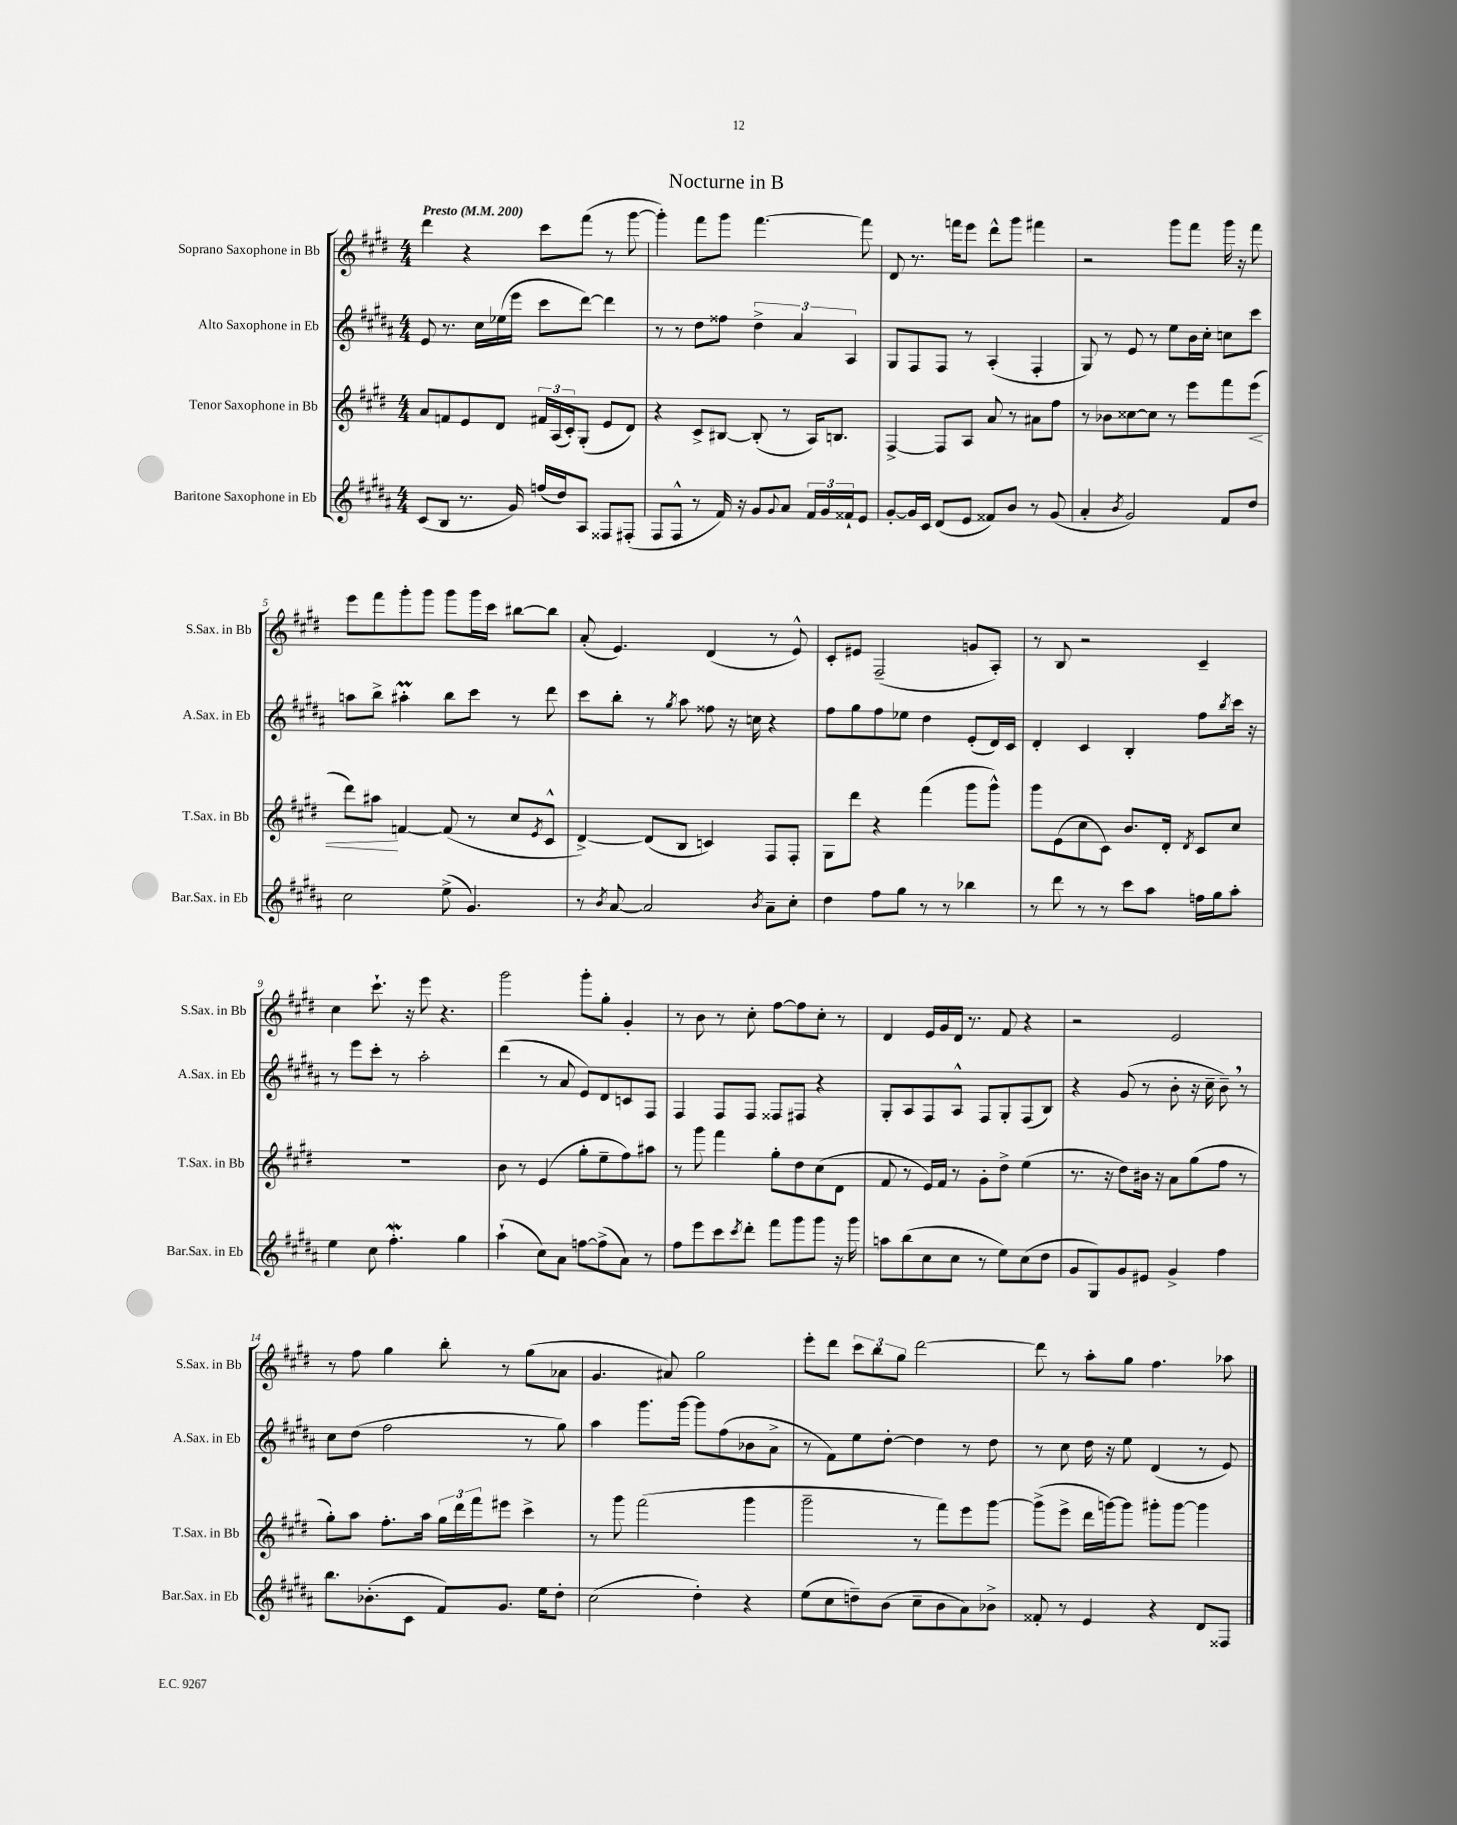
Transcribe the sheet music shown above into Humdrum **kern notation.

**kern	**kern	**kern	**kern
*staff4	*staff3	*staff2	*staff1
*clefG2	*clefG2	*clefG2	*clefG2
*k[f#c#g#d#a#]	*k[f#c#g#d#]	*k[f#c#g#d#a#]	*k[f#c#g#d#]
*M4/4	*M4/4	*M4/4	*M4/4
*MM200	*MM200	*MM200	*MM200
(8c#/L	8a/L	8e/	4ddd#\
8B/J	8f/	8.r	.
8.r	8e/	.	4r
.	.	16cc#\LL	.
.	8d#/J	(16ee-\	.
16g#/)	.	16eee\JJ	.
(16ff/LL	24f#/LL	8ccc#\L	8ccc#\L
.	(24A/	.	.
16dd#/J)	.	.	.
.	24c#'/J)	.	.
8A#/J	(8G#'/J	[8ddd#\J)	(8fff#\J
8F##/L	8e/L	4ddd#\]	8r
(8F#'/J	8d#/J)	.	[8ggg#\
=	=	=	=
8F#/L	4r	8r	4ggg#'\])
8F#^^/J	.	8r	.
8r	8c#^/L	8dd#\L	8fff#\L
16f#/)	[8B#/J	8ff##\J	8ggg#\J
16r	.	.	.
8g#/L	(8B#'/]	6dd#^\	[4.fff#\
8qqg#/	.	.	.
8a#/J	8r	.	.
.	.	6a#/	.
24f#/LL	16A/LK)	.	.
24g#/	.	.	.
.	8.B/J	.	.
24f##`/J	.	6A#/	.
8e/J	.	.	8fff#\]
=	=	=	=
[8g#'/L	[4F#^/	8G#/L	8d#/
16g#/]L	.	8F#/	8.r
16c#/JJ	.	.	.
(8d#/L	8F#/]L	8F#/J	.
.	.	.	16fff\LK
8e/J	8A/J	8r	8eee\J
8f##/L)	8a/	(4A#'/	8ddd#^^\L
8b/J	8r	.	8ggg#\J
8r	8a#\L	4F#'/	4fff#\
(8g#/	8ff#\J	.	.
=	=	=	=
4a#'/	8r	8G#/)	2r
.	8b-\L	8r	.
8qb/	.	.	.
2g#/)	[8cc##\	8e/	.
.	8cc##\]J	8r	.
.	8r	8ee\L	8ggg#\L
.	8eee\L	16b\L	8fff#\J
.	.	16cc#'\JJ	.
8f#/L	8fff#\	8cc\L	16ggg#\
.	.	.	16r
8dd#/J	(8eee\J	8ccc#\J	8fff#\
=	=	=	=
2cc#\	8ddd#\L)	8aa\L	8eee\L
.	8aa#\J	8bb^\J	8fff#\
.	[4f/	4aa#'\	8ggg#'\
.	.	.	8ggg#\J
(8ee^\	(8f/]	8bb\L	8ggg#\L
4.g#/)	8r	8ccc#\J	16ggg#\L
.	.	.	16ccc#\JJ
.	8cc#/L	8r	[8bb#\L
.	8qe/	.	.
.	8c#^^/J	8ddd#\	8bb#\]J
=	=	=	=
8r	[4d#^/)	8ccc#\L	(8a'/
8qb/	.	.	.
[8a#/	.	8bb'\J	4.e/)
2a#/]	(8d#/]L	8r	.
.	.	8qgg#/	.
.	8B/J	8aa#\	.
.	4c/)	8ff##\	(4d#/
.	.	16r	.
.	.	16cc\	.
8qb/	.	.	.
8a#~\L	8F#/L	4r	8r
8cc#'\J	8F#'/J	.	8e^^/)
=	=	=	=
4dd#\	8G#\L	8ff#\L	8c#'/L
.	8ddd#\J	8gg#\	8e#/J
8ff#\L	4r	8ff#\	(2F#~/
8gg#\J	.	8ee-\J	.
8r	(4fff#\	4dd#\	.
8r	.	.	.
4bb-\	8ggg#\L	(8e'/L	8g/L
.	8ggg#^^\J)	16d#/L)	8A'/J)
.	.	16c#/JJ	.
=	=	=	=
8r	8ggg#\L	4d#'/	8r
8ddd#\	(8e\	.	8B/
8r	8cc#\	4c#/	2r
8r	8c#\J)	.	.
8ccc#\L	8.b/L	4B'/	.
8aa#\J	.	.	.
.	16d#'/Jk	.	.
.	8qd#/	.	.
16ff\LL	8c#/L	8ff#\L	4c#~/
16gg#\J	.	.	.
.	.	8qbb/	.
8aa#'\J	8cc#/J	16ccc#\Jk	.
.	.	16r	.
=	=	=	=
4ee\	1r	8r	4cc#\
.	.	8eee\L	.
8cc#\	.	8ccc#'\J	8.ccc#`\
4.ff#'\	.	8r	.
.	.	.	16r
.	.	2aa#'\	8eee\
.	.	.	4.r
4gg#\	.	.	.
=	=	=	=
(4aa#`\	8b\	(4ddd#\	2ggg#\
.	8r	.	.
8cc#\L)	(4e/	8r	.
8a#\J	.	8a#/	.
[8ff\L	8gg#'\L	8e/L)	8ggg#'\L
(8ff^\]	8ee~\	8d#/	8gg#'\J
8a#\J)	8ff#\)	8c/	4g#'/
8r	8aa#\J	8F#/J	.
=	=	=	=
8ff#\L	8r	4F#/	8r
8eee\	8ggg#\	.	8b\
8ccc#\	4fff#\	8F#/L	8r
8qccc#/	.	.	.
8ddd#'\J	.	8F#/J	8cc#'\
8fff#\L	8gg#'\L	8F##/L	[8ff#\L
8ggg#\	8dd#\	8F#/J	8ff#\]
8ggg#\J	(8cc#\	4r	8cc#'\J
16r	8d#\J	.	8r
16ggg#\	.	.	.
=	=	=	=
8aa\L	8f#/	8G#'/L	4d#/
(8bb\	8r	8A#/	.
8cc#\	16e/LL)	8F#/	16e/LL
.	16f#/JJ	.	16g#/
8cc#\J	8r	8A#^^/J	16d#/JJ
.	.	.	8.r
8r	8g#'\L	8F#/L	.
8ee\L)	8dd#^\J	8G#'/	8f#/
(8cc#\	(4ee\	(8F#/	4r
8dd#\J	.	8B/J)	.
=	=	=	=
8g#/L	8.r	4r	2r
8G#/)	.	.	.
.	16r	.	.
8g#/	8dd#\L)	(8g#/	.
8e#/J	16b#\Jk	8r	.
.	16r	.	.
4g#^/	8a\L	8b'\	2e/
.	(8gg#\	16r	.
.	.	16cc#~\	.
4ff#\	8ff#\J	8b~\)	.
.	8r	8r	.
=	=	=	=
8.bb\L	8gg#'\L)	8cc#\L	8r
.	8aa\J	(8dd#\J	8ff#\
(8.b-'\	.	.	.
.	8.ff#'\L	2ff#\	4gg#\
8c#\J	.	.	.
.	16aa\Jk	.	.
8f#/L)	24gg#\LL	.	8bb'\
.	24ddd#\	.	.
.	24fff#\J	.	.
8.g#/J	8eee#\J	.	8r
.	4ccc#^\	8r	(8gg#\L
16ee\LK	.	.	.
8dd#'\J	.	8gg#\)	8a-\J
=	=	=	=
(2cc#\	8r	4aa#\	4.g#/
.	8ggg#\	.	.
.	(2fff#\	8.ggg#\L	.
.	.	.	8a#/)
.	.	[16ggg#\Jk	.
4dd#'\)	.	8ggg#\]L	2gg#\
.	.	(8ff#\	.
4r	4ggg#\	8b-\	.
.	.	8a#^\J	.
=	=	=	=
(8ee\L	2ggg#~\	8r	8eee'\L
8cc#\	.	8f#\L)	8ddd#\J
8dd~\)	.	8ee\	12ccc#\L
.	.	.	12bb\
(8b\J	.	[8dd#'\J	.
.	.	.	12gg#\J
8cc#~\L	8r	4dd#\]	[2ddd#\
8b\	8fff#\L)	.	.
8a#\)	8eee\	8r	.
8b-^\J	[8ggg#\J	8dd#\	.
=	=	=	=
8f##'/	(8ggg#^\]L	8r	8ddd#\]
8r	8eee^\J	8cc#\	8r
4e/	16ddd#\LL	16dd#\	8aa'\L
.	[16ggg\J)	16r	.
.	8ggg\]J	8ee\	8gg#\J
4r	8ggg#'\L	(4d#/	4.ff#\
.	[8ggg#\J	.	.
8d#/L	4ggg#\]	8r	.
8F##/J	.	8e/)	8aa-\
==	==	==	==
*-	*-	*-	*-
